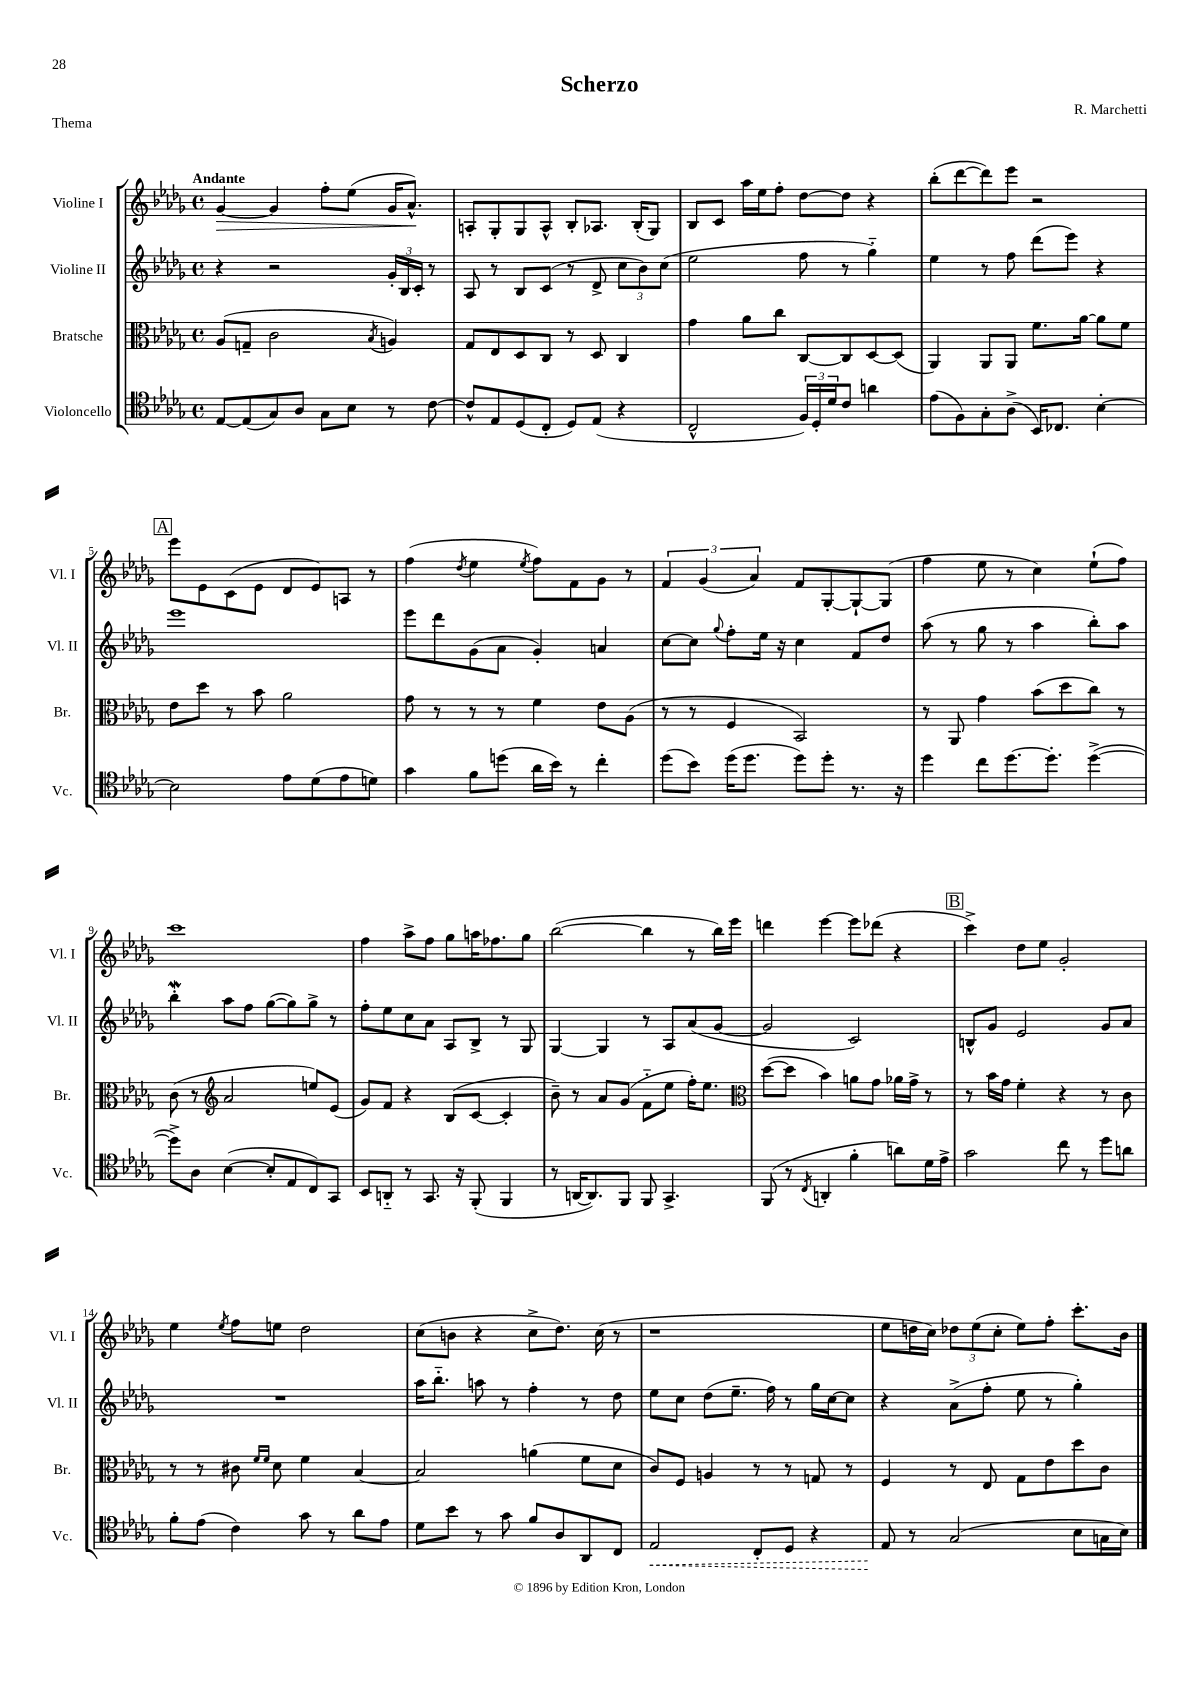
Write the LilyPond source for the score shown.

\header { title = "Scherzo" composer = "R. Marchetti" piece = "Thema" }
<<
\new StaffGroup <<
\new Staff = "s0" \with { instrumentName = "Violine I" shortInstrumentName = "Vl. I" } {
    \clef treble \key des \major \defaultTimeSignature \time 4/4 \tempo "Andante"
    ges'4~\> ges'4 f''8-. ees''8( ges'16 aes'8.-^\!) |
    a8-. ges8-. ges8 a8-^ bes8-. aes8. bes16-.( ges8) |
    bes8 c'8 aes''16 ees''16 f''8-. des''8~ des''8 r4 |
    bes''8-.( des'''8~ des'''8) ees'''8 r2 |
    \mark \markup { \box "A" } ees'''8 ees'8 c'8( ees'8 des'8 ees'8) a8 r8 |
    f''4( \acciaccatura { des''8 } ees''4 \acciaccatura { ees''8 } f''8) f'8 ges'8 r8 |
    \tuplet 3/2 { f'4 ges'4( aes'4) } f'8 ges8~-. ges8~-! ges8( |
    f''4 ees''8 r8 c''4) ees''8-!( f''8) |
    c'''1 |
    f''4 aes''8-> f''8 ges''8 a''16 fes''8. ges''8 |
    bes''2~( bes''4 r8 bes''16) ees'''16 |
    d'''4 ees'''4~ ees'''8 des'''8( r4 |
    \mark \markup { \box "B" } c'''4->) des''8 ees''8 ges'2-. |
    ees''4 \acciaccatura { ees''8 } f''8 e''8 des''2 |
    c''8( b'8 r4 c''8-> des''8.) c''16( r8 |
    r1 |
    ees''8 d''16 c''16) \tuplet 3/2 { des''8 ees''8( c''8-. } ees''8) f''8-. c'''8.-. bes'16 \bar "|." |
}
\new Staff = "s1" \with { instrumentName = "Violine II" shortInstrumentName = "Vl. II" } {
    \clef treble \key des \major \defaultTimeSignature \time 4/4
    r4 r2 \tuplet 3/2 { ges'16-. bes16 c'16-. } r8 |
    aes8 r8 bes8 c'8( r8 des'8-> \tuplet 3/2 { c''8 bes'8) c''8( } |
    ees''2 f''8 r8 ges''4-_) |
    ees''4 r8 f''8 des'''8( ees'''8) r4 |
    \mark \markup { \box "A" } ees'''1 |
    ees'''8 des'''8 ges'8( aes'8 ges'4-.) a'4 |
    c''8~ c''8 \appoggiatura { ges''8 } f''8-. ees''16 r16 c''4 f'8 des''8 |
    aes''8( r8 ges''8 r8 aes''4 bes''8-.) aes''8 |
    bes''4-.\mordent aes''8 f''8 ges''8~( ges''8) ges''8-> r8 |
    f''8-. ees''8 c''8 aes'8 aes8 bes8-> r8 ges8 |
    ges4~ ges4 r8 aes8 aes'8( ges'8~ |
    ges'2 c'2) |
    \mark \markup { \box "B" } b8-^ ges'8 ees'2 ges'8 aes'8 |
    R1 |
    aes''16 bes''8.-_ a''8 r8 f''4-. r8 des''8 |
    ees''8 c''8 des''8( ees''8.-- f''16) r8 ges''16 c''16~ c''8 |
    r4 aes'8->( f''8-. ees''8 r8 ges''4-.) \bar "|." |
}
\new Staff = "s2" \with { instrumentName = "Bratsche" shortInstrumentName = "Br." } {
    \clef alto \key des \major \defaultTimeSignature \time 4/4
    aes8( g8-- c'2 \acciaccatura { bes8 } a4) |
    ges8 ees8 des8 c8 r8 des8 c4 |
    ges'4 aes'8 c''8 c8~ c8 des8~ des8( |
    aes,4) aes,8 aes,8 f'8. aes'16~ aes'8 f'8 |
    \mark \markup { \box "A" } ees'8 des''8 r8 bes'8 aes'2 |
    ges'8 r8 r8 r8 f'4 ees'8 aes8( |
    r8 r8 f4 bes,2) |
    r8 aes,8 ges'4 bes'8( des''8 c''8) r8 |
    c'8( r8 \clef treble aes'2 e''8) ees'8( |
    ges'8) f'8 r4 bes8( c'8~ c'4-. |
    bes'8--) r8 aes'8 ges'8( f'8-_ ees''8 f''16-.) ees''8. |
    \clef alto des''8~( des''8 bes'4) a'8 ges'8 aes'16 ges'16-> r8 |
    \mark \markup { \box "B" } r8 bes'16 ges'16 f'4-. r4 r8 c'8 |
    r8 r8 cis'8 \grace { f'16 f'16 } des'8 f'4 bes4~ |
    bes2 a'4( f'8 des'8 |
    c'8) f8 a4 r8 r8 g8 r8 |
    f4 r8 ees8 ges8 ees'8 des''8 c'8 \bar "|." |
}
\new Staff = "s3" \with { instrumentName = "Violoncello" shortInstrumentName = "Vc." } {
    \clef tenor \key des \major \defaultTimeSignature \time 4/4
    ees8~ ees8( ges8) aes8 ges8 bes8 r8 c'8~ |
    c'8-^ ees8 des8( c8-. des8) ees8( r4 |
    c2-^ \tuplet 3/2 { f16) des16-. des'16 } c'8 a'4 |
    ees'8( f8) ges8-. aes8->( bes,16) ces8. bes4~-. |
    \mark \markup { \box "A" } bes2 ees'8 des'8( ees'8 d'8) |
    ges'4 f'8 d''8( aes'16 bes'16) r8 c''4-. |
    des''8( bes'8) des''16( des''8. des''8) des''8-. r8. r16 |
    des''4 c''8 des''8.~ des''8.-. des''4~->( |
    des''8->) aes8 bes4~( bes8-. ees8 c8) ges,8 |
    bes,8 a,8-_ r8 ges,8. r16 f,8-.( f,4 |
    r8 a,16~ a,8.) f,8 f,8 ges,4.-> |
    f,8( r8 \acciaccatura { c8 } a,4-. f'4-. a'8) des'16 ees'16-> |
    \mark \markup { \box "B" } ges'2 c''8 r8 des''8 a'8 |
    f'8-. ees'8( c'4) ges'8 r8 aes'8 ees'8 |
    des'8 bes'8 r8 ges'8 f'8 aes8 aes,8 c8 |
    \once \override Hairpin.style = #'dashed-line ees2\< c8-. des8 r4 |
    ees8\! r8 ges2( bes8 g16 bes16) \bar "|." |
}
>>
>>
